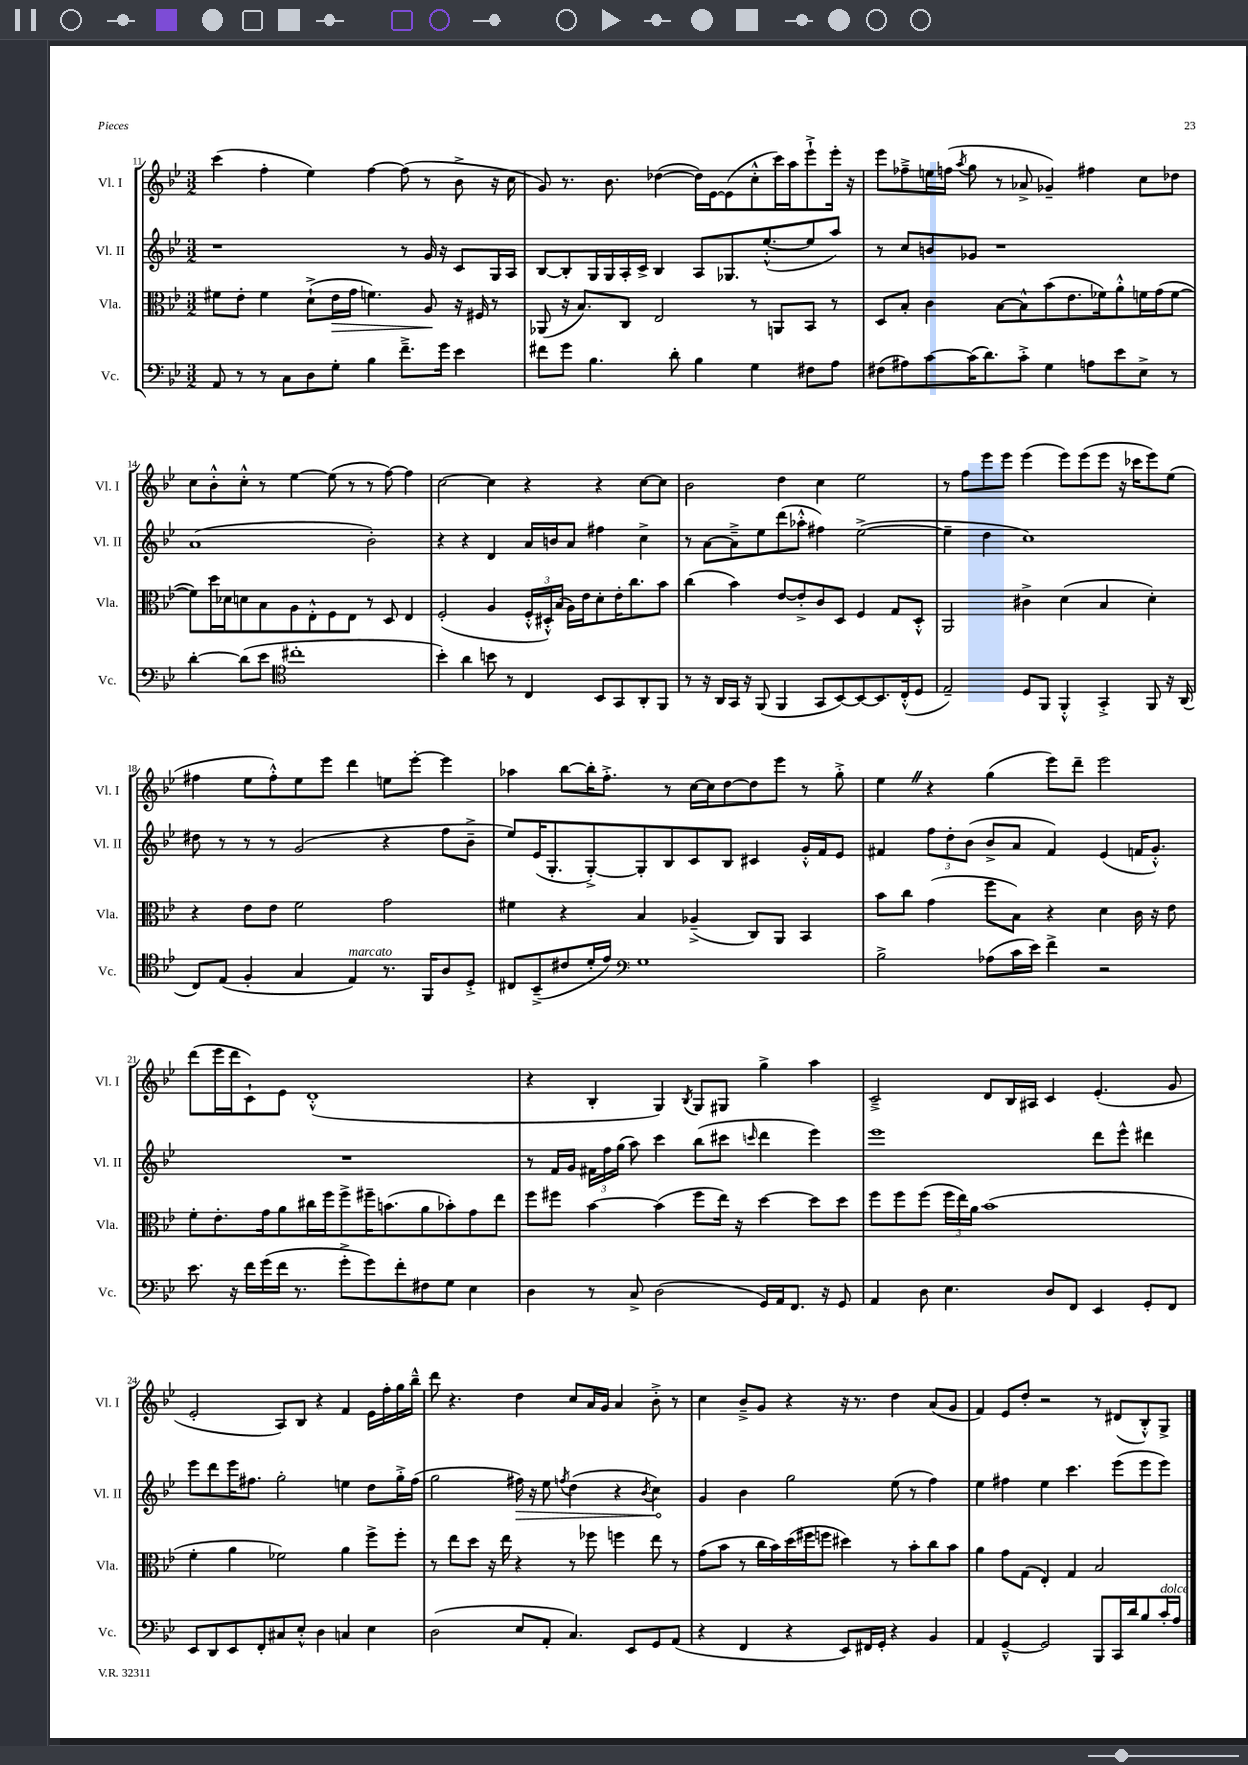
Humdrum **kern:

**kern	**kern	**dynam	**kern	**dynam	**kern
*part4	*part3	*part3	*part2	*part2	*part1
*staff4	*staff3	*staff3	*staff2	*staff2	*staff1
*I"Vc.	*I"Vla.	*	*I"Vl. II	*	*I"Vl. I
*I'Vc.	*I'Vla.	*	*I'Vl. II	*	*I'Vl. I
*clefF4	*clefC3	*	*clefG2	*	*clefG2
*k[b-e-]	*k[b-e-]	*	*k[b-e-]	*	*k[b-e-]
*M3/2	*M3/2	*	*M3/2	*	*M3/2
=11	=11	=11	=11	=11	=11
8AA/	8f#X\L	.	1r	.	(4ccc\
8r	8e-'\J	.	.	.	.
8r	4f#\	.	.	.	4ff'\
8C\L	.	.	.	.	.
8D\	(8d`^\L	.	.	.	4ee-\)
!	!	!LO:HP:b	!	!	!
8G'\J	16e-\L	>	.	.	.
.	16g\JJ	.	.	.	.
4B-\	4.fn\)	.	.	.	[4ff\
8.f~^\L	.	.	8r	.	(8ff\]
.	8A/	.	16g/	.	8r
16g\Jk	.	.	16r	.	.
4e-\	16r	]	8c/L	.	8b-^\
.	16F#X/	.	.	.	.
.	8r	.	16G/L	.	16r
.	.	.	16A/JJ	.	16cc\
=12	=12	=12	=12	=12	=12
8f#X\L	(8AA-X/	.	[8B-/L	.	8g/)
8g\J	16r	.	8B-'/]	.	8.r
.	8.B-/L)	.	.	.	.
4.B-\	.	.	16G/L	.	.
.	.	.	16G/	.	8.b-\
.	8C/J	.	16A'/	.	.
.	.	.	16c^/JJ	.	.
.	2E-/	.	4B-/	.	([4dd-X\
8d'\	.	.	.	.	.
4B-\	.	.	8A/L	.	16dd-\LL])
.	.	.	.	.	[16e-\J
.	.	.	8.G-X/	.	(8e-\]
4G\	8r	.	.	.	8cc'^^\
.	.	.	([8.ee-'^^/	.	.
.	8AAn/L	.	.	.	16ccc\L)
.	.	.	.	.	16aa\J
8F#X\L	8BB-/J	.	8ee-/]	.	8eee-`^\
8A\J	8r	.	8aa/J)	.	16eee-'\Jk
.	.	.	.	.	16r
=13	=13	=13	=13	=13	=13
(8F#X\L	8D/L	.	8r	.	8eee-\L
8A#X\)	8B-'/J	.	8cc/L	.	8ff-X~^\
[8c\	4c\	.	8bn/	.	16een\L
.	.	.	.	.	(16ffn\JJ
.	.	.	.	.	8qaa/
(16c\K]	.	.	8g-X/J	.	8gg\
8.d\)	.	.	.	.	.
.	[8B-\L	.	1r	.	8r
8c'^\J	8B-^^\]	.	.	.	8a-X^/
4G\	(8b-\	.	.	.	4g-X~/)
.	8.e-\	.	.	.	.
8An\L	.	.	.	.	4ff#X\
.	16f-X\k)	.	.	.	.
8e-\	8a'^^\	.	.	.	.
8E-^\J	16fn\L	.	.	.	8cc\L
.	(16g\J	.	.	.	.
8r	[8f\J	.	.	.	8dd-X\J
!!LO:LB:g=z
=14	=14	=14	=14	=14	=14
[4d'\	8f\L])	.	(1a	.	8cc\L
.	16dd\L	.	.	.	8b-'^^\
.	16d-X\J	.	.	.	.
(8d\L]	8dn\	.	.	.	8cc'^^\J
8e-\J	8B-\	.	.	.	8r
*clefC4	*	*	*	*	*
1cc#X'	8A\	.	.	.	[4ee-\
.	8E-'^^\	.	.	.	.
.	8F\	.	.	.	(8ee-\]
.	8E-\J	.	.	.	8r
.	8r	.	2b-'\)	.	8r
.	8D/	.	.	.	[8ff\)
.	4E-/	.	.	.	4ff\]
=15	=15	=15	=15	=15	=15
4b-'\)	(2F'/	.	4r	.	[2cc\
4a\	.	.	4r	.	.
8bn\	4A/	.	4d/	.	4cc\]
8r	.	.	.	.	.
4C/	24F'^^/LL	.	16a/LL	.	4r
.	24D#X'^^/)	.	.	.	.
.	.	.	16bn/J	.	.
.	(24B-/JJ	.	.	.	.
.	16A\LL)	.	8a/J	.	.
.	16e-\J	.	.	.	.
8BB-/L	8d'\	.	4ff#X\	.	4r
8GG/	16e-'\K	.	.	.	.
.	8.cc\	.	.	.	.
8AA'/	.	.	4cc^\	.	[8cc\L
8FF/J	8b-\J	.	.	.	8cc\J]
=16	=16	=16	=16	=16	=16
8r	(4cc\	.	8r	.	2b-\
16r	.	.	[8a\L	.	.
16AA/LL	.	.	.	.	.
16GG/JJ	4b-\)	.	8a~^\]	.	.
16r	.	.	.	.	.
(8FF/	.	.	8ee-\	.	.
4FF/	[8e-/L	.	(8ddd\	.	4dd\
.	8e-'^/]	.	8aa-X'^^\J	.	.
8GG/L	8c/	.	4ff#X\)	.	4cc\
[8BB-/)	8D/J	.	.	.	.
8BB-/_	4F/	.	([2ee-^\	.	2ee-\
8.BB-/]	.	.	.	.	.
.	8G/L	.	.	.	.
(16C'^^/k	.	.	.	.	.
8D/J	8D'^^/J	.	.	.	.
=17	=17	=17	=17	=17	=17
2E-~/)	2AA/	.	4ee-~\]	.	8r
.	.	.	.	.	8ff\L
.	.	.	4dd\	.	8eee-\
.	.	.	.	.	8eee-\J
8D/L	4c#X^\	.	1cc)	.	(4eee-\
8FF/J	.	.	.	.	.
4FF'^^/	(4d\	.	.	.	8eee-\L)
.	.	.	.	.	(8eee-\
4GG'^/	4B-/	.	.	.	8eee-\J
.	.	.	.	.	16r
.	.	.	.	.	16ccc-X\KL
8FF/	4d'\)	.	.	.	8eee-\)
16r	.	.	.	.	(8ee-\J
(16AA/	.	.	.	.	.
!!LO:LB:g=z
=18	=18	=18	=18	=18	=18
8C/L)	4r	.	8dd#X\	.	4ff#X\
(8E-/J	.	.	8r	.	.
4F'/	8e-\L	.	8r	.	8ee-\L
.	8e-\J	.	8r	.	8ff#'^^\)
4G/	2f\	.	(2g/	.	8ee-\
.	.	.	.	.	8eee-\J
!LO:TX:a:i:t=marcato	!	!	!	!	!
4E-/)	.	.	.	.	4ddd\
8.r	2g\	.	4r	.	8een\L
.	.	.	.	.	[8eee-'\J
16FF/KL	.	.	.	.	.
8A/	.	.	8ff\L	.	4eee-\]
8D'^/J	.	.	8b-~^\J	.	.
=19	=19	=19	=19	=19	=19
8C#X/L	4f#X\	.	8ee-/L)	.	4aa-X\
(8BB-~^/	.	.	(16e-/K	.	.
.	.	.	8.G'/	.	.
8c#X/	4r	.	.	.	[8bb-\L
16d'/L	.	.	[8G'^/)	.	16bb-'\K]
16e-/JJ)	.	.	.	.	8.ff'^\J
*clefF4	*	*	*	*	*
1G	4B-/	.	8G'/]	.	.
.	.	.	8B-/	.	8r
.	(4A-X~^/	.	8c/	.	[16cc\LL
.	.	.	.	.	16cc\J]
.	.	.	8B-/J	.	[8dd\
.	8C/L)	.	4c#X/	.	8dd\]
.	8AA/J	.	.	.	8eee-\J
.	4BB-/	.	16g'^^/LL	.	8r
.	.	.	16f/J	.	.
.	.	.	8e-/J	.	8gg'^\
=20	=20	=20	=20	=20	=20
2B-^\	8b-\L	.	4f#X/	.	4ee-Z\
.	8cc\J	.	.	.	.
.	(4g\	.	12ff\L	.	4r
.	.	.	12dd'\	.	.
.	.	.	(12b-\J	.	.
(8A-X\L	8ff\L	.	8b-^/L	.	(4gg\
16c\L	8B-\J)	.	8a/J	.	.
16e-\JJ)	.	.	.	.	.
4f^\	4r	.	4f#/)	.	8eee-\L)
.	.	.	.	.	8ddd~\J
2r	4d\	.	(4e-/	.	2eee-\
.	16c\	.	16fn/KL	.	.
.	16r	.	8.g'^^/J)	.	.
.	8e-\	.	.	.	.
!!LO:LB:g=z
=21	=21	=21	=21	=21	=21
8.e-\	8f'\L	.	1.r	.	(8ddd\L
.	8.e-'\	.	.	.	16eee-\L
16r	.	.	.	.	16ddd\J
16f\LL	.	.	.	.	8c`\)
(16g\	16g\k	.	.	.	.
16f\JJ	8a\	.	.	.	8e-\J
8.r	.	.	.	.	.
.	16cc#X\L	.	.	.	(1d'^^
.	16ff\J	.	.	.	.
8g'^\L	8ff^\	.	.	.	.
8g\)	16ff#X~\K	.	.	.	.
.	(8.bn\	.	.	.	.
8f'\	.	.	.	.	.
8F#X\	8a\	.	.	.	.
8G\J	8b-X'\)	.	.	.	.
4E-\	8g\	.	.	.	.
.	8ee-\J	.	.	.	.
=22	=22	=22	=22	=22	=22
4D\	8ff\L	.	8r	.	4r
.	8ff#X\J	.	16f/LL	.	.
.	.	.	16g/JJ	.	.
8r	[4b-\	.	24f#X\LL	.	4B-'/
.	.	.	24ff\	.	.
.	.	.	(24gg\JJ	.	.
8C^/	.	.	8aa\)	.	.
(2D\	(4b-\]	.	4ccc\	.	4G/)
.	.	.	.	.	8qB-/
.	8ff#\L	.	(8bb-\L	.	8G/L
.	16ee-\Jk)	.	8ccc#X\J	.	8G#X/J
.	16r	.	.	.	.
.	.	.	16qqcccn/	.	.
16GG/LL)	[4dd\	.	4ddd\	.	4gg^\
16AA/J	.	.	.	.	.
8.FF/J	.	.	.	.	.
.	8dd\L]	.	4eee-\)	.	4aa\
16r	.	.	.	.	.
8GG/	8dd\J	.	.	.	.
=23	=23	=23	=23	=23	=23
4AA/	8ff\L	.	1eee-	.	2c~^/
.	8ff\	.	.	.	.
8D\	(8ff\J	.	.	.	.
4.E-\	24ff\LL	.	.	.	.
.	24ee-\)	.	.	.	.
.	24a\JJ	.	.	.	.
.	(1b-	.	.	.	8d/L
.	.	.	.	.	16B-/L
.	.	.	.	.	16A#X/JJ
8D/L	.	.	.	.	4c/
8FF/J	.	.	.	.	.
4EE-/	.	.	8ddd\L	.	(4.e-'/
.	.	.	8eee-^^\J	.	.
8GG'/L	.	.	4ddd#X\	.	.
8FF/J	.	.	.	.	8g/
!!LO:LB:g=z
=24	=24	=24	=24	=24	=24
8EE-/L	4f'\	.	8eee-\L	.	2e-'/
8DD/	.	.	8ddd\	.	.
8EE-/	4a\	.	16eee-\K	.	.
.	.	.	8.ff#X\J	.	.
8FF'/	.	.	.	.	.
8C#X/	2f-X\)	.	2gg'\	.	8A/L)
8E-'^^/J	.	.	.	.	8B-/J
4D\	.	.	.	.	4r
4Cn/	4a\	.	4een\	.	4f/
4E-\	8ff^\L	.	8dd\L	.	16e-\LL
.	.	.	.	.	16ff'\
.	8ff'\J	.	16gg'^\L	.	16gg\
.	.	.	(16ff#\JJ	.	16bb-~^^\JJ
=25	=25	=25	=25	=25	=25
(2D\	8r	.	2gg\	.	8ddd\
.	8ee-\L	.	.	.	4.r
.	8dd\J	.	.	.	.
.	16r	.	.	.	.
.	16ee-\	.	.	.	.
!	!	!	!	!LO:HP:b	!
8E-/L	4r	.	16ff#X\)	>	4dd\
.	.	.	16r	.	.
8AA'/J	.	.	8ee-\	.	.
.	.	.	8qffn/	.	.
4.C/)	8r	.	(4dd\	.	8cc/L
.	8ff-X\	.	.	.	16a/L
.	.	.	.	.	16g/JJ
.	4ffn\	.	4r	.	4a/
8EE-/L	.	.	.	.	.
.	.	.	8qb-/	.	.
8GG/	8ee-\	.	4cc\)	.	8b-'^\
(8AA/J	8r	.	.	.	8r
.	.	.	.	]	.
=26	=26	=26	=26	=26	=26
4r	(8g\L	.	4g/	.	4cc\
.	8b-\J	.	.	.	.
4FF/	8r	.	4b-\	.	8b-~^/L
.	16cc\LL	.	.	.	8g/J
.	16b-\)	.	.	.	.
4r	(16dd\	.	2gg\	.	4r
.	16ff#X\J	.	.	.	.
.	8ffn\J	.	.	.	.
8EE-/L)	4dd#X\)	.	.	.	16r
.	.	.	.	.	8.r
16FF#X/L	.	.	.	.	.
16GG'/JJ	.	.	.	.	.
4r	8r	.	(8ee-\	.	4dd\
.	8b-'\L	.	8r	.	.
4BB-/	8cc\	.	4ff\)	.	(8a/L
.	8b-\J	.	.	.	8g/J
=27	=27	=27	=27	=27	=27
4AA/	4a\	.	4ee-\	.	4f/)
[4GG~^^/	8g\L	.	4ff#X\	.	8e-/L
.	(8G\J	.	.	.	8dd'/J
2GG/]	4E-'/)	.	4ee-\	.	2r
.	4G/	.	4.ccc\	.	.
8BBB-/L	2B-/	.	.	.	8r
16CC/L	.	.	(8eee-\L	.	(8d#X/L
16d/J	.	.	.	.	.
8B-/	.	.	8eee-\	.	8B-'^^/)
!LO:TX:a:i:t=dolce	!	!	!	!	!
16c'/L	.	.	8eee-\J)	.	8G^/J
16A/JJ	.	.	.	.	.
==	==	==	==	==	==
*-	*-	*-	*-	*-	*-
